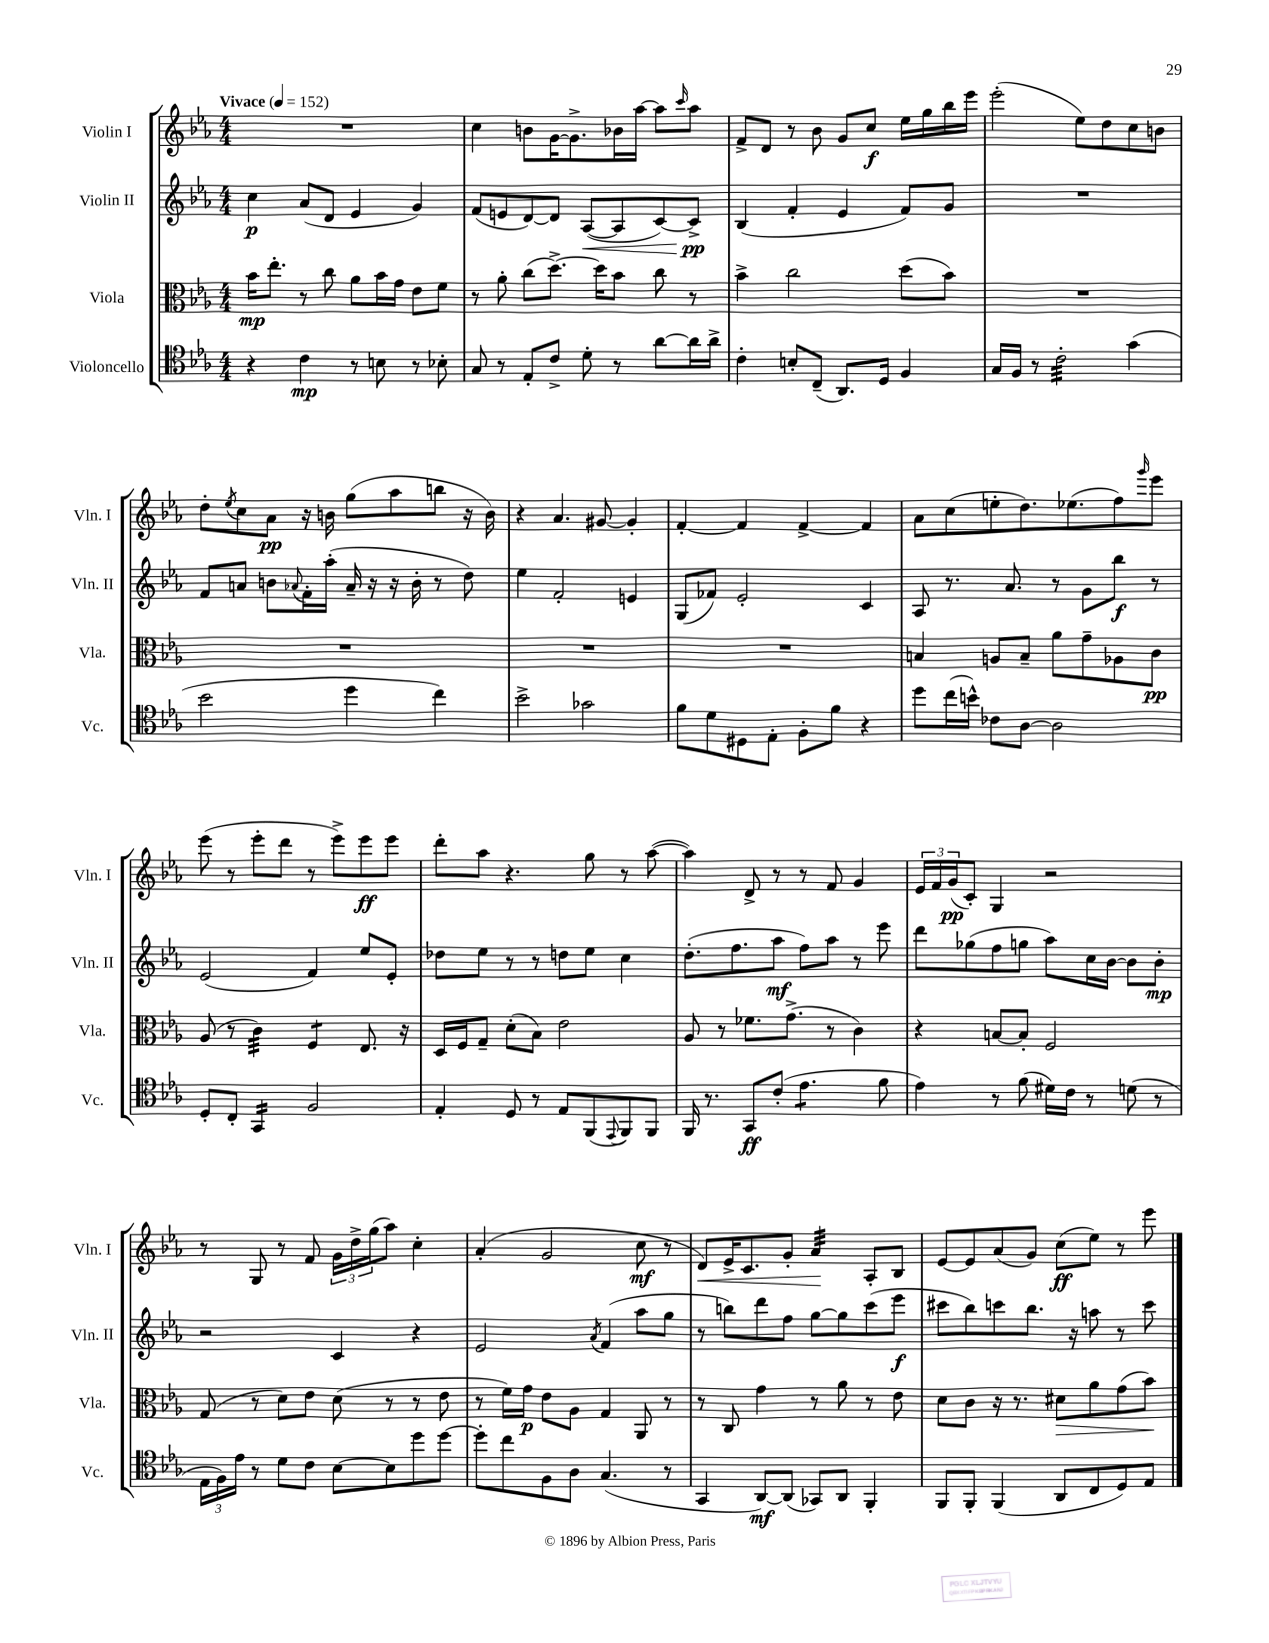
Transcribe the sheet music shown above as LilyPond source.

<<
\new StaffGroup <<
\new Staff = "s0" \with { instrumentName = "Violin I" shortInstrumentName = "Vln. I" } {
    \clef treble \key ees \major \numericTimeSignature \time 4/4 \tempo "Vivace" 4 = 152
    R1 |
    c''4 b'8 g'16~ g'8.-> bes'16 aes''16~ aes''8 \grace { c'''16 } aes''8 |
    f'8-> d'8 r8 bes'8 g'8 c''8\f ees''16 g''16 bes''16 ees'''16 |
    ees'''2-.( ees''8) d''8 c''8 b'8 |
    d''8-. \acciaccatura { ees''8 } c''8 aes'8\pp r16 b'16 g''8( aes''8 b''8 r16 b'16) |
    r4 aes'4. gis'8~ gis'4-. |
    f'4~-. f'4 f'4~-> f'4 |
    aes'8 c''8( e''8-. d''8.) ees''8.( f''8) \grace { g'''16 } ees'''8 |
    ees'''8( r8 ees'''8-. d'''8 r8 ees'''8->) ees'''8\ff ees'''8 |
    d'''8-. aes''8 r4. g''8 r8 aes''8~( |
    aes''4) d'8-> r8 r8 f'8 g'4 |
    \tuplet 3/2 { ees'16 f'16 g'16\pp( } c'8-.) g4 r2 |
    r8 g8 r8 f'8 \tuplet 3/2 { g'16 d''16-> g''16( } aes''8) c''4-. |
    aes'4-.( g'2 c''8\mf r8 |
    d'8\<) ees'16-> c'8. g'8-. aes'4:32\! aes8-. bes8 |
    ees'8~ ees'8 aes'8( g'8) c''8\ff( ees''8) r8 ees'''8 \bar "|." |
}
\new Staff = "s1" \with { instrumentName = "Violin II" shortInstrumentName = "Vln. II" } {
    \clef treble \key ees \major \numericTimeSignature \time 4/4
    c''4\p aes'8( d'8 ees'4 g'4) |
    f'8( e'8 d'8~) d'8 aes8~\<( aes8 c'8~) c'8->\pp\! |
    bes4( f'4-. ees'4 f'8) g'8 |
    R1 |
    f'8 a'8 b'8 \appoggiatura { aes'8 } f'16-. aes''16-.( aes'16-- r16 r16 b'16-. r8 d''8) |
    ees''4 f'2-. e'4 |
    g8( fes'8) ees'2-. c'4 |
    aes8 r8. aes'8. r8 g'8 bes''8\f r8 |
    ees'2( f'4) ees''8 ees'8-. |
    des''8 ees''8 r8 r8 d''8 ees''8 c''4 |
    d''8.-.( f''8. aes''8\mf f''8) aes''8 r8 ees'''8 |
    d'''8 ges''8( f''8 g''8 aes''8) c''16 bes'16~ bes'8 bes'8-.\mp |
    r2 c'4 r4 |
    ees'2 \acciaccatura { aes'8 } f'4( aes''8 g''8 |
    r8 b''8) d'''8 f''8 g''8~ g''8 c'''8( ees'''8\f |
    cis'''8 bes''8) c'''8 bes''8. r16 a''8 r8 c'''8 \bar "|." |
}
\new Staff = "s2" \with { instrumentName = "Viola" shortInstrumentName = "Vla." } {
    \clef alto \key ees \major \numericTimeSignature \time 4/4
    bes'16\mp ees''8.-. r8 c''8 aes'8 bes'16 g'16 ees'8 f'8 |
    r8 aes'8-. c''8( d''8.~->) d''16 bes'8 c''8 r8 |
    bes'4-> c''2 d''8( bes'8) |
    R1 |
    R1 |
    R1 |
    R1 |
    b4 a8 b8-- aes'8 g'8-- aes8 c'8\pp |
    aes8( r8 c'4:32) f4:8 ees8. r16 |
    d16 f16 g8-- d'8-.( bes8) ees'2 |
    aes8 r8 fes'8. g'8.->( r8 c'4) |
    r4 b8~ b8-. f2 |
    g8( r8 d'8) ees'8 d'8( r8 r8 ees'8 |
    r8 f'16) g'16\p ees'8 aes8 g4 aes,8 r8 |
    r8 c8 g'4 r8 aes'8 r8 ees'8 |
    d'8 c'8 r16 r8. dis'8\> aes'8 g'8( bes'8\!) \bar "|." |
}
\new Staff = "s3" \with { instrumentName = "Violoncello" shortInstrumentName = "Vc." } {
    \clef tenor \key ees \major \numericTimeSignature \time 4/4
    r4 c'4\mp r8 b8 r8 bes8-. |
    g8 r8 ees8-. c'8-> d'8-. r8 aes'8~ aes'16 aes'16-> |
    c'4-. b8-. c8--( aes,8.) d16 f4 |
    g16 f16 r8 c'2:32-. g'4( |
    bes'2 d''4 c''4) |
    bes'2-> ges'2 |
    f'8 d'8 dis8 ees8-. f8-. f'8 r4 |
    d''8 c''16( b'16-^) ces'8 aes8~ aes2 |
    d8-. c8-. g,4:16 f2 |
    ees4-. d8 r8 ees8 f,8( \appoggiatura { ees,8 } f,8) f,8 |
    f,16 r8. g,8\ff c'8-.( ees'4.:8 f'8 |
    ees'4) r8 f'8( dis'16) c'16 r8 d'8( r8 |
    \tuplet 3/2 { ees16 f16) ees'16 } r8 d'8 c'8 bes8~ bes8 d''8 d''8~ |
    d''8-. c''8 f8 aes8 g4.( r8 |
    g,4 aes,8~\mf) aes,8( ges,8) aes,8 f,4-. |
    f,8 f,8-. f,4( aes,8 c8 d8) ees8 \bar "|." |
}
>>
>>
\layout { \context { \Score \remove "Bar_number_engraver" } }
